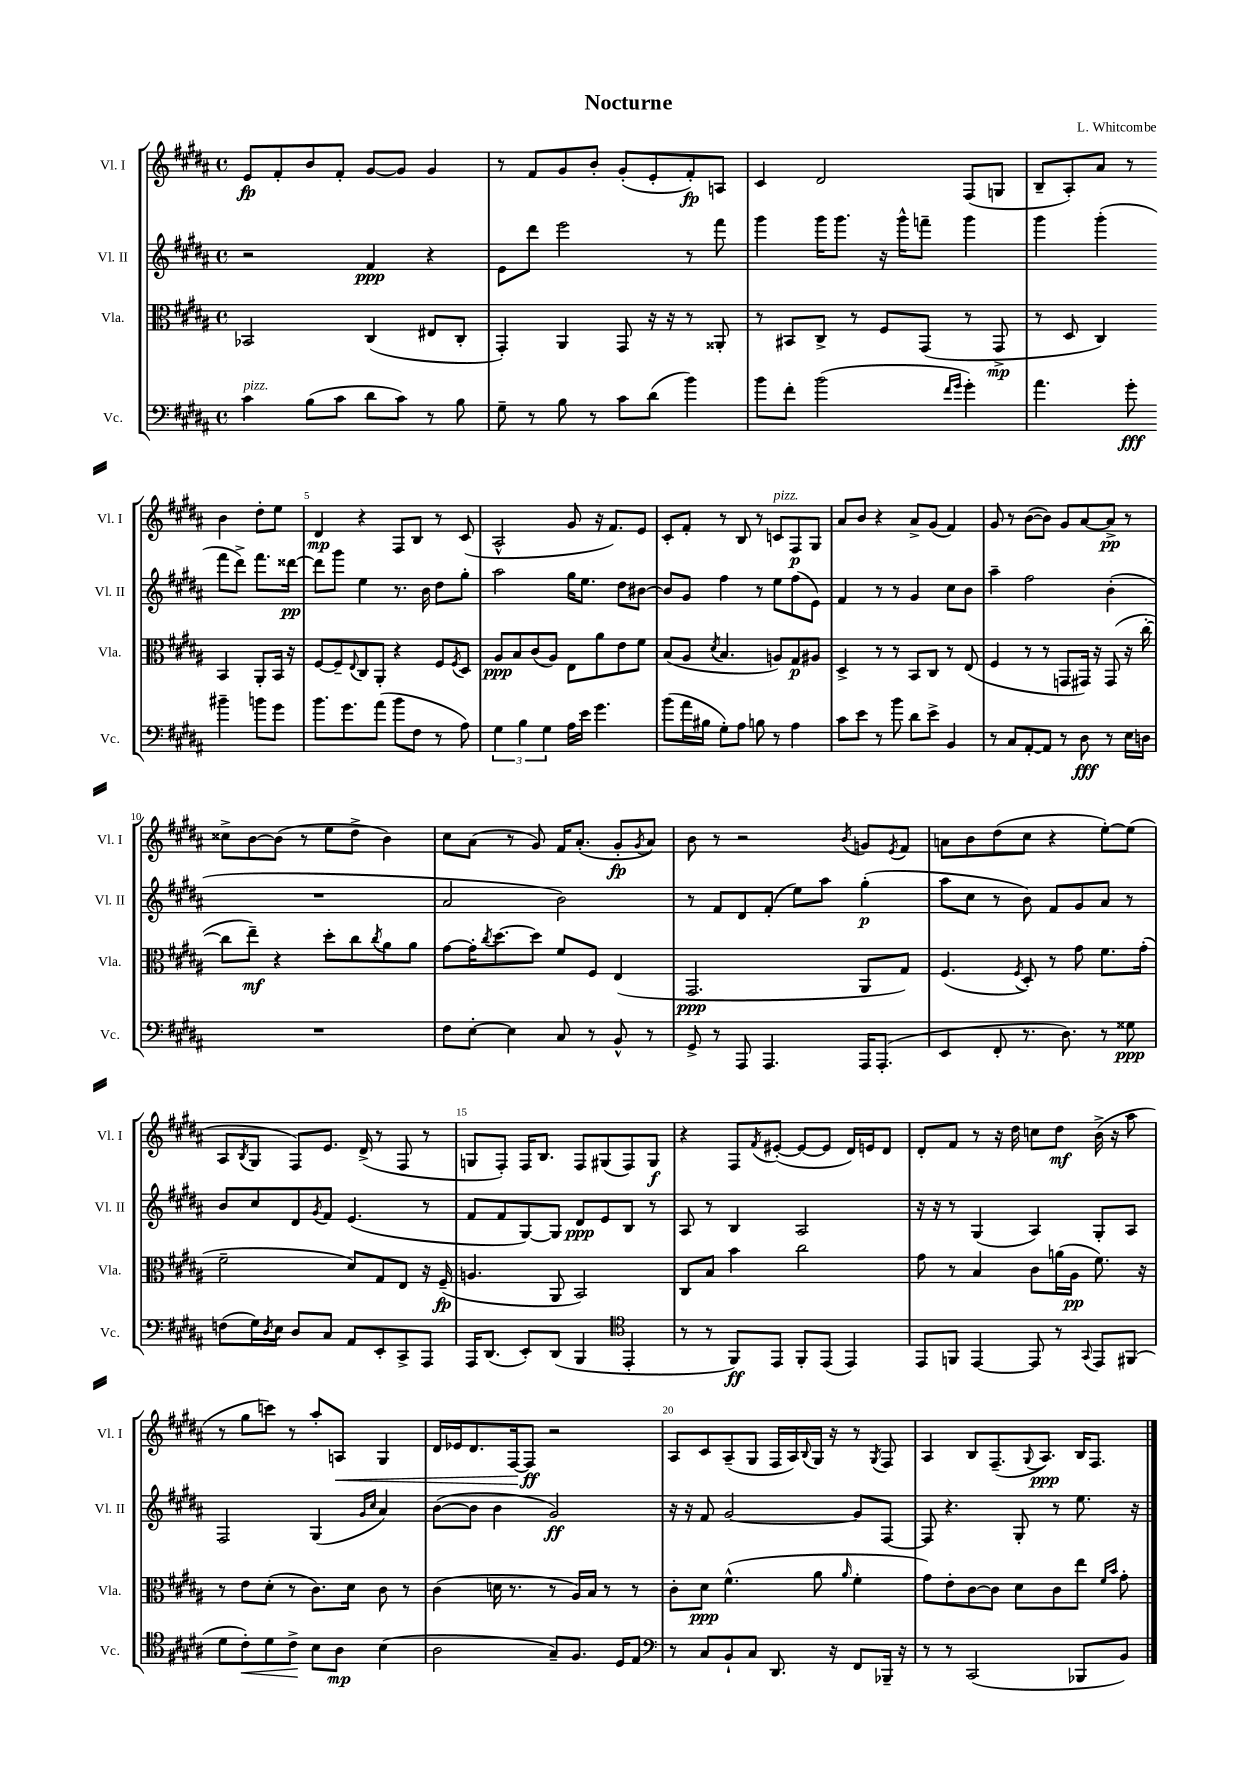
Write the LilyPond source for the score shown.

\header { title = "Nocturne" composer = "L. Whitcombe" }
<<
\new StaffGroup <<
\new Staff = "s0" \with { instrumentName = "Vl. I" shortInstrumentName = "Vl. I" } {
    \clef treble \key b \major \defaultTimeSignature \time 4/4
    e'8\fp fis'8-. b'8 fis'8-. gis'8~ gis'8 gis'4 |
    r8 fis'8 gis'8 b'8-. gis'8-.( e'8-. fis'8-.\fp) a8 |
    cis'4 dis'2 fis8( g8 |
    b8-- ais8-.) ais'8 r8 b'4 dis''8-. e''8 |
    dis'4\mp r4 fis8 b8 r8 cis'8( |
    ais2-^ gis'8 r16 fis'8.) e'8 |
    cis'8-. fis'8-. r8 b8 r8 c'8^\markup { \italic "pizz." } fis8\p gis8 |
    ais'8 b'8 r4 ais'8-> gis'8( fis'4) |
    gis'8 r8 b'8~( b'8) gis'8 ais'8~ ais'8->\pp r8 |
    cisis''8-> b'8~ b'8( r8 e''8 dis''8-> b'4) |
    cis''8 ais'8( r8 gis'8) fis'16 ais'8.-.( gis'8-.\fp \acciaccatura { gis'8 } ais'8) |
    b'8 r8 r2 \acciaccatura { b'8 } g'8 \acciaccatura { e'8 } fis'8 |
    a'8 b'8 dis''8( cis''8 r4 e''8~-.) e''8( |
    ais8 \acciaccatura { b8 } gis8 fis8) e'8. dis'16->( r8 fis8 r8 |
    g8 fis8-.) fis16 b8. fis8 gis8( fis8) gis8\f |
    r4 fis8 \acciaccatura { fis'8 } eis'8~-.( eis'8~ eis'8 dis'16) e'16 dis'8 |
    dis'8-. fis'8 r8 r16 dis''16 c''8 dis''8\mf b'16->( r16 ais''8 |
    r8 gis''8 c'''8) r8 ais''8-. a8\< gis4 |
    dis'16 ees'16 dis'8. fis16~\! fis8\ff r2 |
    ais8 cis'8 ais8--( gis8 fis16 ais16) \appoggiatura { b8 } gis16 r16 r8 \acciaccatura { gis8 } fis8 |
    ais4 b8 fis8.--( \appoggiatura { gis8 } ais8.\ppp) b16 fis8. \bar "|." |
}
\new Staff = "s1" \with { instrumentName = "Vl. II" shortInstrumentName = "Vl. II" } {
    \clef treble \key b \major \defaultTimeSignature \time 4/4
    r2 fis'4\ppp r4 |
    e'8 dis'''8 e'''2 r8 fis'''8 |
    gis'''4 gis'''16 gis'''8. r16 gis'''16-^ f'''8-- gis'''4 |
    gis'''4 gis'''4-.( fis'''8 dis'''8->) fis'''8. disis'''16~\pp |
    disis'''8 gis'''8 e''4 r8. b'16 dis''8 gis''8-. |
    ais''2 gis''16 e''8. dis''8 bis'8~ |
    bis'8 gis'8 fis''4 r8 e''8 fis''8( e'8) |
    fis'4 r8 r8 gis'4 cis''8 b'8 |
    ais''4-- fis''2 b'4-.( |
    R1 |
    ais'2 b'2) |
    r8 fis'8 dis'8 fis'8-.( e''8) ais''8 gis''4-.\p( |
    ais''8 cis''8 r8 b'8) fis'8 gis'8 ais'8 r8 |
    b'8 cis''8 dis'8 \acciaccatura { gis'8 } fis'8 e'4.( r8 |
    fis'8 fis'8 gis8~) gis8 dis'8\ppp e'8 b8 r8 |
    ais8 r8 b4 ais2 |
    r16 r16 r8 gis4( ais4) gis8-. ais8 |
    fis2 gis4( \grace { gis'16 cis''16 } ais'4) |
    b'8~( b'8 b'4 gis'2\ff) |
    r16 r16 fis'8 gis'2~ gis'8 fis8~ |
    fis8 r4. gis8-. r8 e''8. r16 \bar "|." |
}
\new Staff = "s2" \with { instrumentName = "Vla." shortInstrumentName = "Vla." } {
    \clef alto \key b \major \defaultTimeSignature \time 4/4
    bes,2 cis4( eis8 cis8-. |
    gis,4-.) ais,4 gis,8 r16 r16 r8 aisis,8-. |
    r8 bis,8 cis8-> r8 fis8 gis,8( r8 gis,8->\mp |
    r8 dis8 cis4) b,4 ais,8-. b,16 r16 |
    fis8~ fis8-- \appoggiatura { e8 } cis8 ais,8-. r4 fis8 \acciaccatura { fis8 } dis8 |
    ais8\ppp b8 cis'8( ais8) e8 ais'8 e'8 fis'8 |
    b8( ais8 \acciaccatura { dis'8 } b4. a8) gis8\p ais8 |
    dis4-> r8 r8 b,8 cis8 r8 e8( |
    fis4 r8 r8 g,8 gis,16) r16 gis,8( r16 cis''16~-. |
    cis''8 e''8--\mf) r4 dis''8-. cis''8 \acciaccatura { cis''8 } ais'8 ais'8 |
    gis'8~ gis'16-. \acciaccatura { cis''8 } dis''8.~ dis''8 fis'8 fis8 e4( |
    gis,2.\ppp ais,8 gis8) |
    fis4.( \acciaccatura { fis8 } dis8-.) r8 gis'8 fis'8. gis'16-.( |
    fis'2-- dis'8) gis8 e8 r16 fis16--\fp( |
    a4. ais,8 b,2) |
    cis8 b8 b'4 cis''2 |
    gis'8 r8 b4 cis'8 a'16( ais16\pp fis'8.) r16 |
    r8 e'8 dis'8-.( r8 cis'8.) dis'16 cis'8 r8 |
    cis'4( d'16 r8. r8 ais16) b16 r8 r8 |
    cis'8-. dis'8\ppp fis'4.-^( ais'8 \grace { ais'16 } fis'4-. |
    gis'8) e'8-. cis'8~ cis'8 dis'8 cis'8 e''8 \grace { fis'16 b'16 } gis'8-. \bar "|." |
}
\new Staff = "s3" \with { instrumentName = "Vc." shortInstrumentName = "Vc." } {
    \clef bass \key b \major \defaultTimeSignature \time 4/4
    cis'4^\markup { \italic "pizz." } b8( cis'8 dis'8 cis'8) r8 b8 |
    gis8-- r8 b8 r8 cis'8 dis'8( b'4) |
    b'8 fis'8-. b'2( \grace { fis'16 gis'16 } gis'4-.) |
    ais'4. gis'8-.\fff bis'4-- b'8 gis'8 |
    b'8. gis'8. ais'8( b'8 fis8 r8 ais8) |
    \tuplet 3/2 { gis4 b4 gis4 } ais16 e'16 gis'4. |
    b'8( ais'16 bis16 gis8-.) ais8 b8 r8 ais4 |
    cis'8 e'8 r8 b'8 dis'8 e'8-> b,4 |
    r8 cis8 ais,8~-. ais,8 r8 dis8\fff r8 e16 d16 |
    R1 |
    fis8 e8~-. e4 cis8 r8 b,8-^ r8 |
    gis,8-> r8 ais,,8 ais,,4. ais,,16 ais,,8.-.( |
    e,4 fis,8-. r8. dis8.) r8 gisis8\ppp |
    f8( gis16) \acciaccatura { dis8 } e16 dis8 cis8 ais,8 e,8-. cis,8-> ais,,8 |
    ais,,16 dis,8.( e,8-.) dis,8( b,,4 \clef tenor e,4-. |
    r8 r8 fis,8\ff) e,8 fis,8-. e,8( e,4) |
    e,8 f,8 e,4~ e,8 r8 \appoggiatura { gis,8 } e,8 fis,8( |
    dis'8 cis'8-.\<) dis'8 cis'8->\! b8 ais8\mp b4( |
    ais2 gis8--) fis8. dis16 e8 |
    \clef bass r8 cis8 b,8-! cis8 dis,8. r16 fis,8 bes,,16-- r16 |
    r8 r8 cis,2( bes,,8 b,8) \bar "|." |
}
>>
>>
\layout { \context { \Score \override BarNumber.break-visibility = ##(#f #t #t) barNumberVisibility = #(every-nth-bar-number-visible 5) } }
